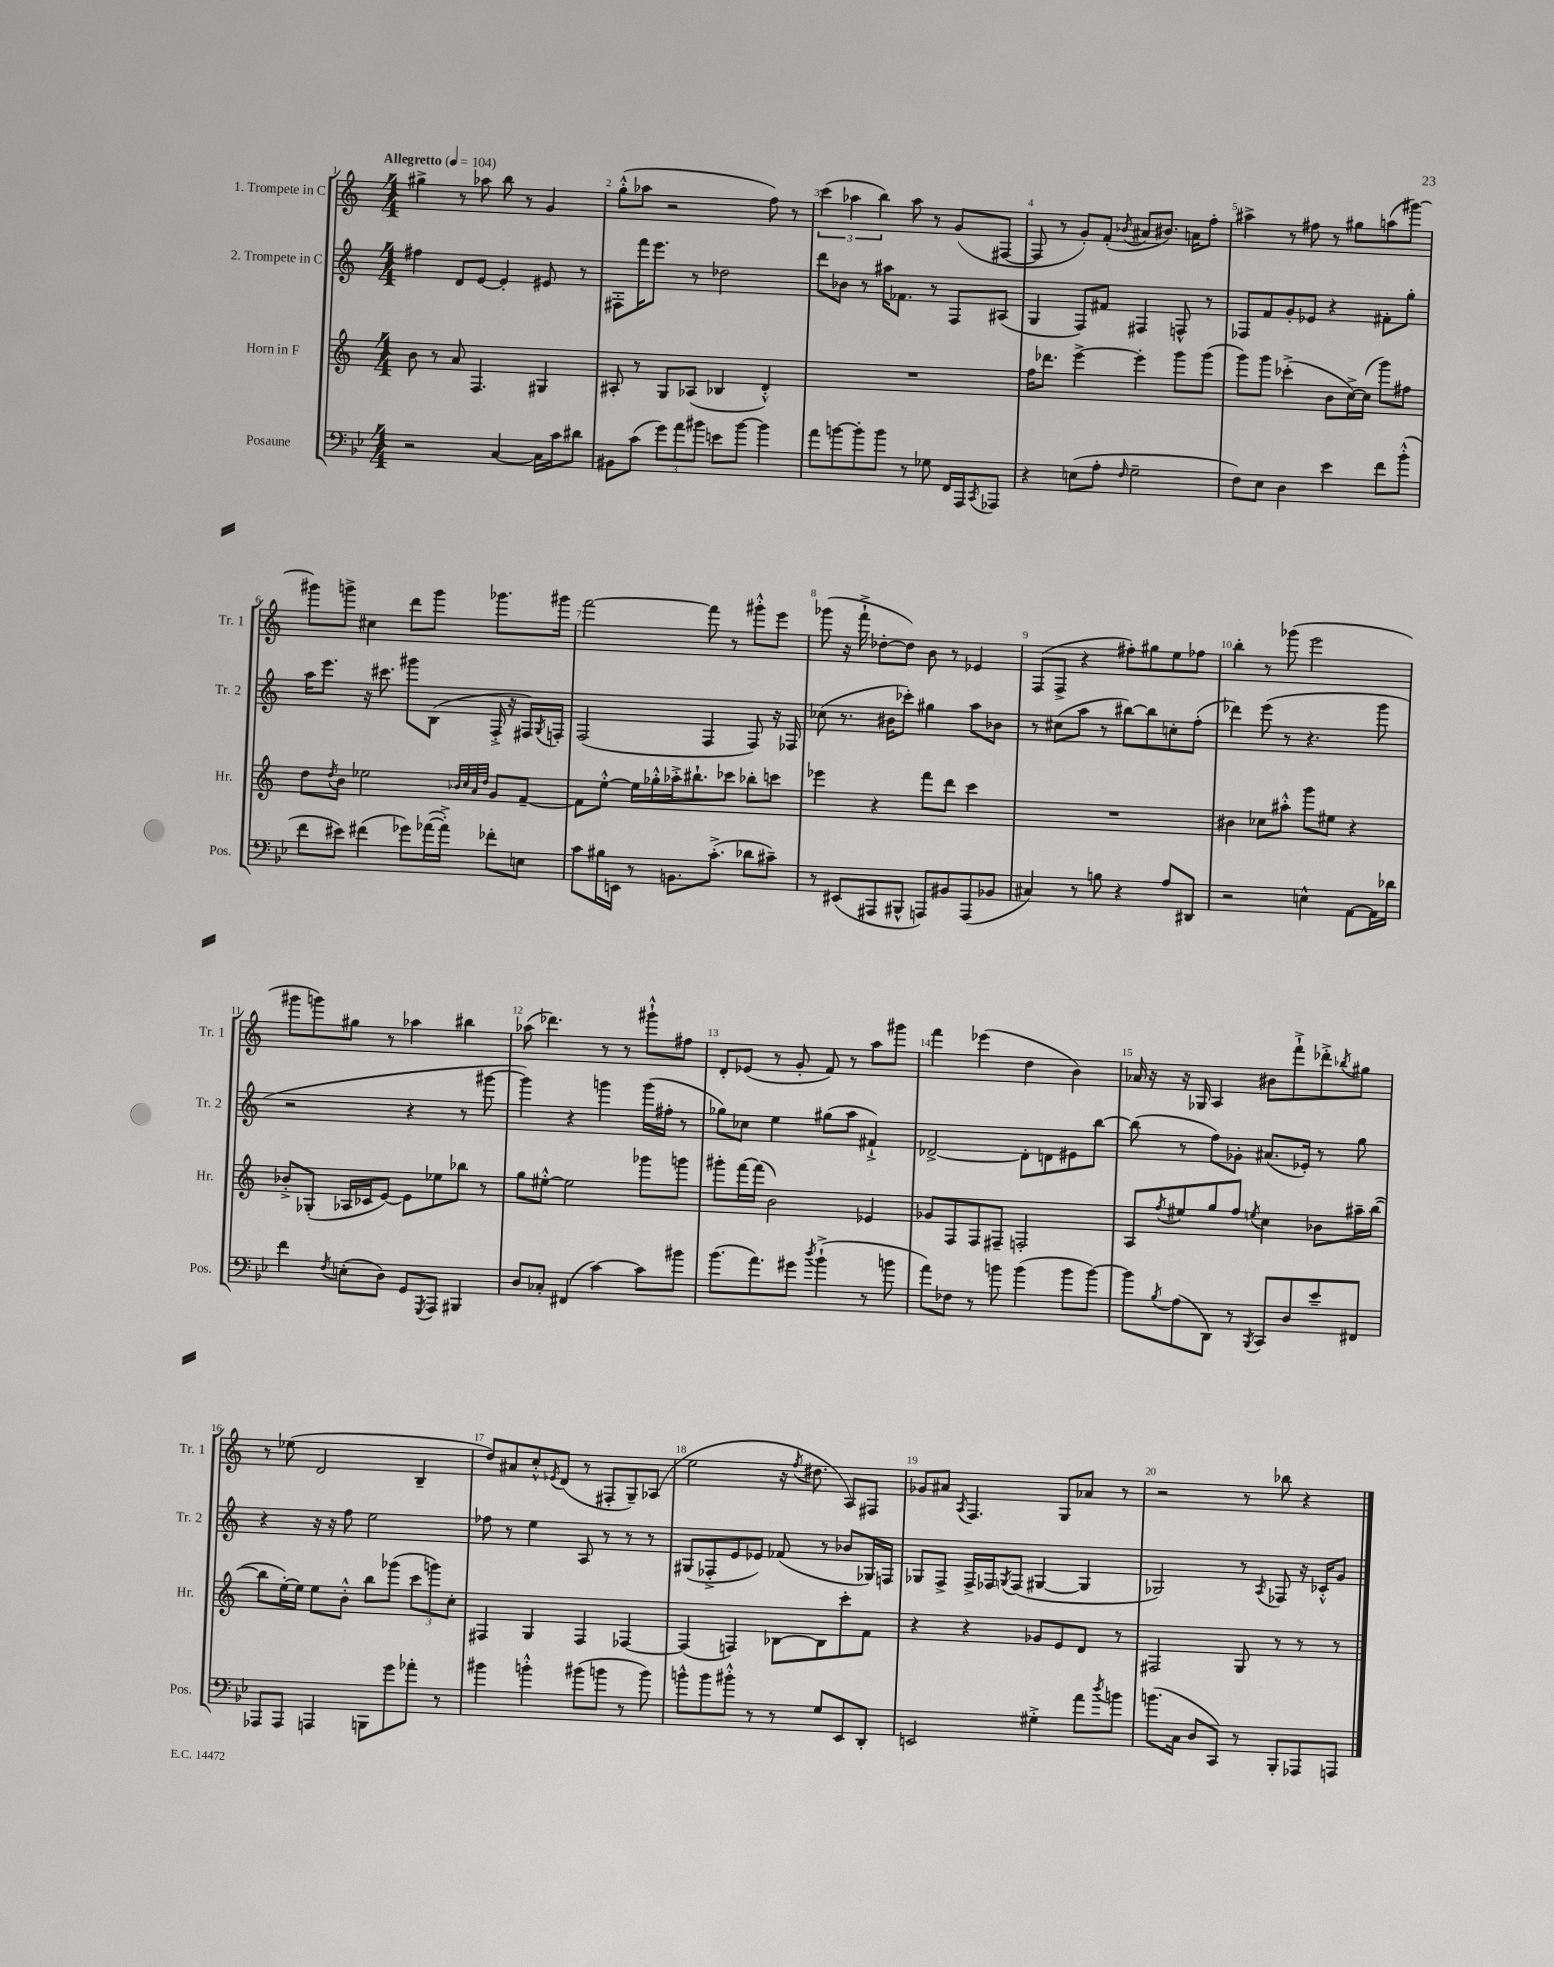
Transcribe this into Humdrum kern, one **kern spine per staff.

**kern	**kern	**kern	**kern
*staff4	*staff3	*staff2	*staff1
*clefF4	*clefG2	*clefG2	*clefG2
*k[b-e-]	*k[]	*k[]	*k[]
*M4/4	*M4/4	*M4/4	*M4/4
*MM104	*MM104	*MM104	*MM104
2r	8b	4ff#	4gg#^
.	8r	.	.
.	8a	8d	8r
.	4.F	[8e	8aa-
[4C	.	4e']	8bb
.	.	.	8r
16C]	4G#	8e#	4g
16c	.	.	.
8d#	.	8r	.
=	=	=	=
8BB#	8A#'	8F#'	(8gg'^^
(8c	8r	16fff	8aa-
.	.	8.eee	.
12g)	8G	.	2r
12a	.	.	.
.	(8A-	8r	.
12b#	.	.	.
8e	4B-	2dd-	.
[8b#	.	.	.
4b#]	4d'^^)	.	8ff)
.	.	.	8r
=	=	=	=
8a	1r	8ddd	(6ccc
[8b	.	8b-	.
.	.	.	6aa-
8b']	.	8r	.
.	.	.	6bb)
8b	.	16aa#	.
.	.	8.f-	.
8r	.	.	8aa-
8G-	.	8r	8r
16FF	.	8F	(8g
16AAA	.	.	.
8qCC	.	.	.
8AAA-	.	(8A#	[8F#
=	=	=	=
4r	16ff	4G	8F#]
.	8.ddd-	.	.
.	.	.	8r
(8E	[4eee^	8F)	8g')
8A'	.	8f#	(8f'
16qqF	.	.	8qb-
2G~	4eee']	4F#	8a#
.	.	.	8.b#)
.	8ggg	8F^^	.
.	.	.	16a
.	(8ggg	8r	8ff'
=	=	=	=
8F)	8ggg)	8F-	4aa#^
8E-	8ggg	8f	.
4D	(4ccc-'^	8g'	8r
.	.	8e-	8ff#
4e-	8b	4r	8r
.	[16cc^)	.	8gg#
.	(16cc]	.	.
8f	8ggg)	8f#'	(8aa
(8b-'^^	8ff#	8gg'	[8ggg#)
=	=	=	=
8f	8dd	16aa	8ggg#]
.	.	8.eee	.
.	8qdd	.	.
8e#)	8b	.	8ggg^
(4f#	2ee-	16r	4cc#
.	.	8.ccc#	.
8g-)	.	8ggg#	8ddd
([16a-	.	(8B	8ggg
16a-'^])	.	.	.
.	32qqb-	.	.
.	32qqcc	.	.
.	32qqa	.	.
.	32qqdd	.	.
8f-'	8g	16F'^	8.ggg-
.	.	16r	.
8E	[8f~	16F#)	.
.	.	8qG	.
.	.	16F'	16ggg#
=	=	=	=
8c	8f]	(2F	[2fff
16B#	[8ee'^^	.	.
16EE	.	.	.
8r	16ee]	.	.
.	16gg-'^^	.	.
8.BB	16aa-'^	.	.
.	8.bb#`	.	.
.	.	4F	8fff]
(8.c'^	.	.	.
.	8ccc-	.	8r
8d-	8bb-'	8F)	8ggg#'^^
8c#~)	8ccc	16r	8eee
.	.	16F-	.
=	=	=	=
8r	4eee-	(8cc-	(8ggg-
(8EE#	.	8.r	16r
.	.	.	16fff`^
8AAA#	4r	.	[8dd-'
.	.	16b#	.
8BBB#^^	.	8ccc-')	8dd-])
8AAA)	8fff	4gg#	8b
8BB#	8ddd	.	8r
(8AAA	4ccc	8aa	4e-
8BB-	.	8b-	.
=	=	=	=
4C#)	1r	8r	(8F
.	.	(8cc#	8F^
8r	.	8aa	4r
8B	.	8r	.
4r	.	[8bb#)	8ff#')
.	.	8bb#]	8gg#
8A	.	8cc'	8ee
8DD#	.	(8ff'	8ff-
=	=	=	=
2r	4b#	4ddd-)	4bb'
.	8cc-	(8eee	8r
.	8aa#'^^	8r	(8ggg-
4E^^	8ggg	4.r	2eee
.	8ee#	.	.
[8AA	4r	.	.
16AA]	.	8ggg	.
16d-	.	.	.
=	=	=	=
4f	8b-'^	2r	8ggg#
.	(8G-'	.	8ggg)
8qF	.	.	.
(8E'	16A-	.	8gg#
.	16c-	.	.
8D)	[8e)	.	8r
8GG	8e]	4r	4aa-
8qGGG	.	.	.
8AAA	8ee-	.	.
4BBB#	8bb-	8r	4bb#
.	8r	[8ggg#	.
=	=	=	=
8D	8gg	4ggg#])	(8aa-
8C-'	[8ee#'^^	.	4.ddd-)
(4FF#	2ee#]	4r	.
[4c)	.	4ggg	8r
.	.	.	8r
8c]	8ggg-	(16ggg	8ggg#`^^
.	.	16ff#'	.
8b#	8ggg	8r	8ff#
=	=	=	=
(8.b-	8ggg#'	8gg-)	8d'
.	[16fff	8cc-	(8e-
8.a)	(16fff]	.	.
.	2b)	4ee	8r
8g#	.	.	8g'
8qdd	.	.	.
(4b-`^	.	(8gg#	8f)
.	.	8aa	8r
8r	4e-	4f#`^)	8aa
8b	.	.	8ggg#
=	=	=	=
8a)	8g-	[2d-^	4fff
8F-	8F	.	.
8r	8F	.	(4eee-
8b	8F#~	.	.
(4b	2F'	8d-']	4dd
.	.	8d	.
8b	.	8e#	4b)
[8b)	.	[8bb	.
=	=	=	=
8b]	8A	(8bb]	16a-
.	.	.	16r
8qB-	8qff	.	.
(8A	8ee#	8r	16r
.	.	.	16G-
8DD)	8gg	8ff)	4A
8r	8ff	8g-'	.
8qBBB-	8qee	.	.
8CC	4cc	(8.a#	8b#
8D	.	.	8fff`^
.	.	16e-')	.
8e-~	8b-	8r	8ddd-'^
.	.	.	8qbb-
8FF#	16aa#~	8gg	8gg#
.	([16bb	.	.
=	=	=	=
8AAA-	8bb]	4r	8r
8AAA-	[16ee')	.	(8ee-
.	16ee]	.	.
4AAA	8ee	16r	2d
.	.	16r	.
.	8b'^^	8ff	.
8BBB	8bb	2ee	.
8g	(8ggg-	.	.
8a-'	12ccc	.	4B~
.	12ggg)	.	.
8r	.	.	.
.	12cc'	.	.
=	=	=	=
4b#	4F#	8ff-	8dd)
.	.	8r	8a#
4b'^^	4G	4ee	8cc'^^
.	.	.	8qe-
.	.	.	(8d
(8b#	4F#	8A	8r
8b	.	8r	8F#'
8r	[4F-	8r	8G~)
8b)	.	8r	(8A-
=	=	=	=
8b^^	(4F-]	(8G#	2ee
8b	.	8F-'^	.
8b#'^^	4F)	8e	.
8r	.	8e-)	.
8r	[8B-	(8f-	16r
.	.	.	8qff
.	.	.	8.dd#
8G	8B-]	8r	.
8EE-	8ccc'	8b-	8A)
8DD'	8f	16G-)	8F#
.	.	16F	.
=	=	=	=
2EE	4r	8G-	8g-
.	.	8F^	8a#
.	.	.	8qA
.	4r	16F^	4.F
.	.	16F-	.
.	.	8qG	.
.	.	(8F-	.
4G#'^	8g-	[4G#	.
.	8e	.	8G
8a	8d	4G#]	8a-
8qdd	.	.	.
8b	8r	.	8r
=	=	=	=
(8.b	2F#	2G-)	2r
16C	.	.	.
8D	.	.	.
8CC)	.	.	.
8r	8G	8r	8r
.	.	8qA	.
8BBB-'	8r	8F-	8bb-
8AAA-	8r	16r	4r
.	.	16c-'^^	.
8AAA	8r	8g	.
==	==	==	==
*-	*-	*-	*-
